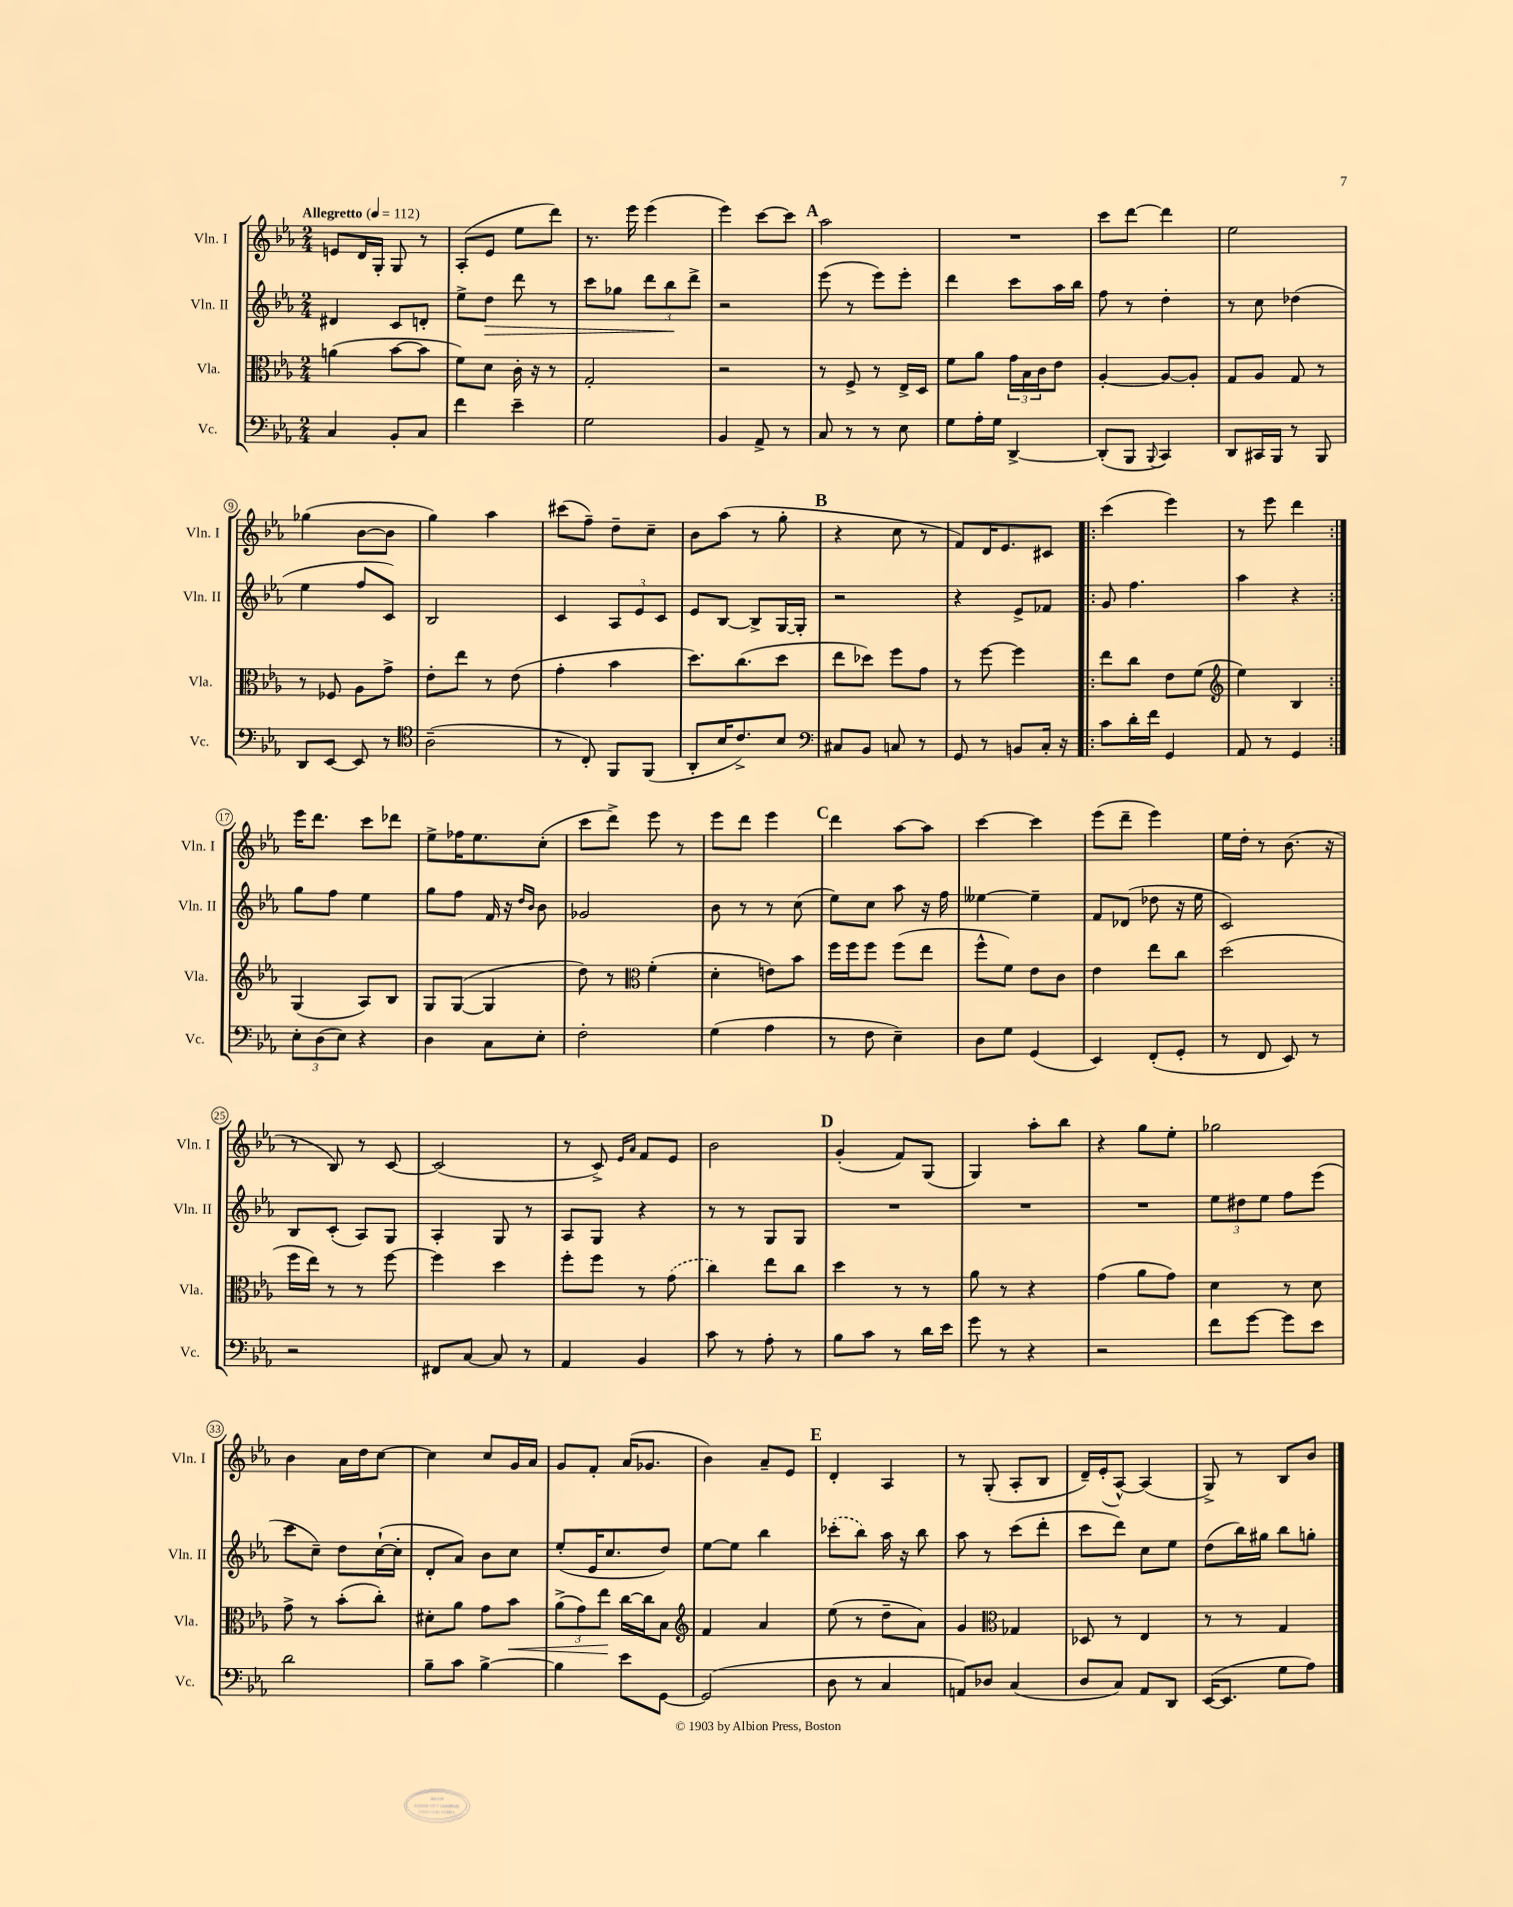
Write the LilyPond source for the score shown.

<<
\new StaffGroup <<
\new Staff = "s0" \with { instrumentName = "Vln. I" shortInstrumentName = "Vln. I" } {
    \clef treble \key ees \major \numericTimeSignature \time 2/4 \tempo "Allegretto" 4 = 112
    e'8 d'16 g16-. g8 r8 |
    aes8-.( ees'8 ees''8 d'''8) |
    r8. ees'''16 ees'''4( |
    ees'''4) c'''8~ c'''8 |
    \mark \markup { \bold "A" } aes''2 |
    R2 |
    c'''8 d'''8~ d'''4 |
    ees''2 |
    ges''4( bes'8~ bes'8 |
    g''4) aes''4 |
    cis'''8( f''8--) d''8-- c''8-- |
    bes'8 aes''8( r8 g''8-. |
    \mark \markup { \bold "B" } r4 c''8 r8 |
    f'8) d'16 ees'8. cis'8 |
    \repeat volta 2 { c'''4( ees'''4) |
    r8 ees'''8 d'''4 | }
    ees'''16 d'''8. c'''8 des'''8 |
    ees''8-> fes''16 ees''8. c''8-.( |
    c'''8 d'''8->) ees'''8 r8 |
    ees'''8 d'''8 ees'''4 |
    \mark \markup { \bold "C" } d'''4 aes''8~ aes''8 |
    c'''4~ c'''4 |
    ees'''8( d'''8-- ees'''4) |
    ees''16 d''16-. r8 bes'8.( r16 |
    r8 bes8) r8 c'8~ |
    c'2( |
    r8 c'8->) \grace { ees'16 aes'16 } f'8 ees'8 |
    bes'2 |
    \mark \markup { \bold "D" } g'4-.( f'8) g8( |
    g4) aes''8-. bes''8 |
    r4 g''8 ees''8-. |
    ges''2 |
    bes'4 aes'16 d''16 c''8~ |
    c''4 c''8 g'16 aes'16 |
    g'8 f'8-. aes'16( ges'8. |
    bes'4) aes'8-- ees'8 |
    \mark \markup { \bold "E" } d'4-. aes4 |
    r8 g8-.( aes8-. bes8 |
    d'16--) ees'16-.( aes8~-^) aes4( |
    g8->) r8 bes8 bes'8 \bar "|." |
}
\new Staff = "s1" \with { instrumentName = "Vln. II" shortInstrumentName = "Vln. II" } {
    \clef treble \key ees \major \numericTimeSignature \time 2/4
    dis'4 c'8 d'8-. |
    ees''8-> d''8\> d'''8 r8 |
    c'''8 ges''8 \tuplet 3/2 { d'''8 bes''8\! d'''8-> } |
    r2 |
    \mark \markup { \bold "A" } ees'''8( r8 ees'''8) ees'''8-. |
    d'''4 c'''8 aes''16 bes''16 |
    f''8 r8 d''4-. |
    r8 c''8 des''4( |
    ees''4 f''8 c'8) |
    bes2 |
    c'4 \tuplet 3/2 { aes8 ees'8 c'8 } |
    ees'8 bes8~ bes8-> g16~ g16-. |
    \mark \markup { \bold "B" } r2 |
    r4 ees'8-> fes'8 |
    \repeat volta 2 { g'8 f''4. |
    aes''4 r4 | }
    g''8 f''8 ees''4 |
    g''8 f''8 f'16 r16 \grace { d''16 bes'16 } bes'8 |
    ges'2 |
    bes'8 r8 r8 c''8( |
    \mark \markup { \bold "C" } ees''8) c''8 aes''8 r16 f''16 |
    eeses''4~ eeses''4-- |
    f'8 des'8( des''8 r16 ees''16 |
    c'2) |
    bes8 c'8-.( aes8) g8 |
    aes4-. g8 r8 |
    aes8 g8 r4 |
    r8 r8 g8 g8 |
    \mark \markup { \bold "D" } R2 |
    R2 |
    R2 |
    \tuplet 3/2 { ees''8 dis''8 ees''8 } f''8 ees'''8( |
    c'''8 c''8--) d''8 c''16~-!( c''16-. |
    d'8-. aes'8) bes'8 c''8 |
    ees''8-.( ees'16 c''8. d''8) |
    ees''8~ ees''8 bes''4 |
    \mark \markup { \bold "E" } \once \slurDashed ces'''8-.( bes''8) aes''16 r16 bes''8 |
    aes''8 r8 c'''8( d'''8-. |
    c'''8 d'''8) c''8 ees''8 |
    d''8( bes''16) gis''16 bes''8 g''8-. \bar "|." |
}
\new Staff = "s2" \with { instrumentName = "Vla." shortInstrumentName = "Vla." } {
    \clef alto \key ees \major \numericTimeSignature \time 2/4
    a'4( bes'8~ bes'8 |
    f'8) d'8 c'16-. r16 r8 |
    g2-. |
    r2 |
    \mark \markup { \bold "A" } r8 f8-> r8 ees16-> d16 |
    f'8 aes'8 \tuplet 3/2 { g'16 bes16 c'16 } ees'8 |
    aes4~-. aes8~ aes8-. |
    g8 aes8 g8 r8 |
    r8 fes8 aes8 g'8-> |
    ees'8-. ees''8 r8 ees'8( |
    g'4-. bes'4 |
    d''8.) c''8.( d''8 |
    \mark \markup { \bold "B" } ees''8 des''8) f''8 g'8 |
    r8 f''8~ f''4 |
    \repeat volta 2 { ees''8 c''8 ees'8 f'8( |
    \clef treble ees''4) bes4 | }
    g4( aes8) bes8 |
    g8 g8~( g4 |
    d''8) r8 \clef alto f'4-.( |
    d'4-. e'8) bes'8 |
    \mark \markup { \bold "C" } f''16 f''16 f''8 f''8( ees''8 |
    f''8-^ f'8) ees'8 c'8 |
    ees'4 ees''8 c''8 |
    d''2( |
    f''16 ees''16) r8 r8 f''8~ |
    f''4 d''4 |
    f''8-. f''8 r8 \once \slurDashed g'8( |
    c''4) ees''8 c''8 |
    \mark \markup { \bold "D" } d''4 r8 r8 |
    aes'8 r8 r4 |
    g'4( aes'8 g'8) |
    d'4 r8 d'8 |
    g'8-> r8 bes'8-.( c''8-.) |
    dis'8-. aes'8 g'8 bes'8\< |
    \tuplet 3/2 { aes'8->( g'8) ees''8\! } c''16~ c''16 bes8 |
    \clef treble f'4 aes'4 |
    \mark \markup { \bold "E" } ees''8( r8 d''8-- aes'8) |
    g'4 \clef alto ges4 |
    des8 r8 ees4 |
    r8 r8 g4 \bar "|." |
}
\new Staff = "s3" \with { instrumentName = "Vc." shortInstrumentName = "Vc." } {
    \clef bass \key ees \major \numericTimeSignature \time 2/4
    c4 bes,8-. c8 |
    f'4 ees'4-- |
    g2 |
    bes,4 aes,8-> r8 |
    \mark \markup { \bold "A" } c8 r8 r8 ees8 |
    g8 aes16-. g16 d,4~-> |
    d,8-.( bes,,8 \appoggiatura { bes,,8 } c,4) |
    d,8 cis,16 bes,,16 r8 bes,,8 |
    d,8 ees,8~ ees,8 r8 |
    \clef tenor aes2--( |
    r8 c8-.) f,8 f,8( |
    aes,8-. bes16 c'8.->) bes8 |
    \mark \markup { \bold "B" } \clef bass cis8 bes,8 c8 r8 |
    g,8 r8 b,8 c16-. r16 |
    \repeat volta 2 { c'8 d'16-. f'16 g,4 |
    aes,8 r8 g,4 | }
    \tuplet 3/2 { ees8-. d8( ees8) } r4 |
    d4 c8 ees8-. |
    f2-. |
    g4( aes4 |
    \mark \markup { \bold "C" } r8 f8 ees4--) |
    d8 g8 g,4( |
    ees,4) f,8-.( g,8-. |
    r8 f,8 ees,8) r8 |
    r2 |
    fis,8 c8~ c8 r8 |
    aes,4 bes,4 |
    c'8 r8 aes8-. r8 |
    \mark \markup { \bold "D" } bes8 c'8 r8 d'16 ees'16 |
    g'8 r8 r4 |
    r2 |
    f'8 g'8~ g'8 ees'8 |
    d'2 |
    bes8-- c'8 bes4~-> |
    bes4 ees'8 g,8~ |
    g,2( |
    \mark \markup { \bold "E" } d8 r8 c4 |
    a,8) des8 c4( |
    d8 c8) aes,8 d,8 |
    ees,16~( ees,8. g8 aes8) \bar "|." |
}
>>
>>
\layout { \context { \Score \override BarNumber.stencil = #(make-stencil-circler 0.1 0.3 ly:text-interface::print) } }
